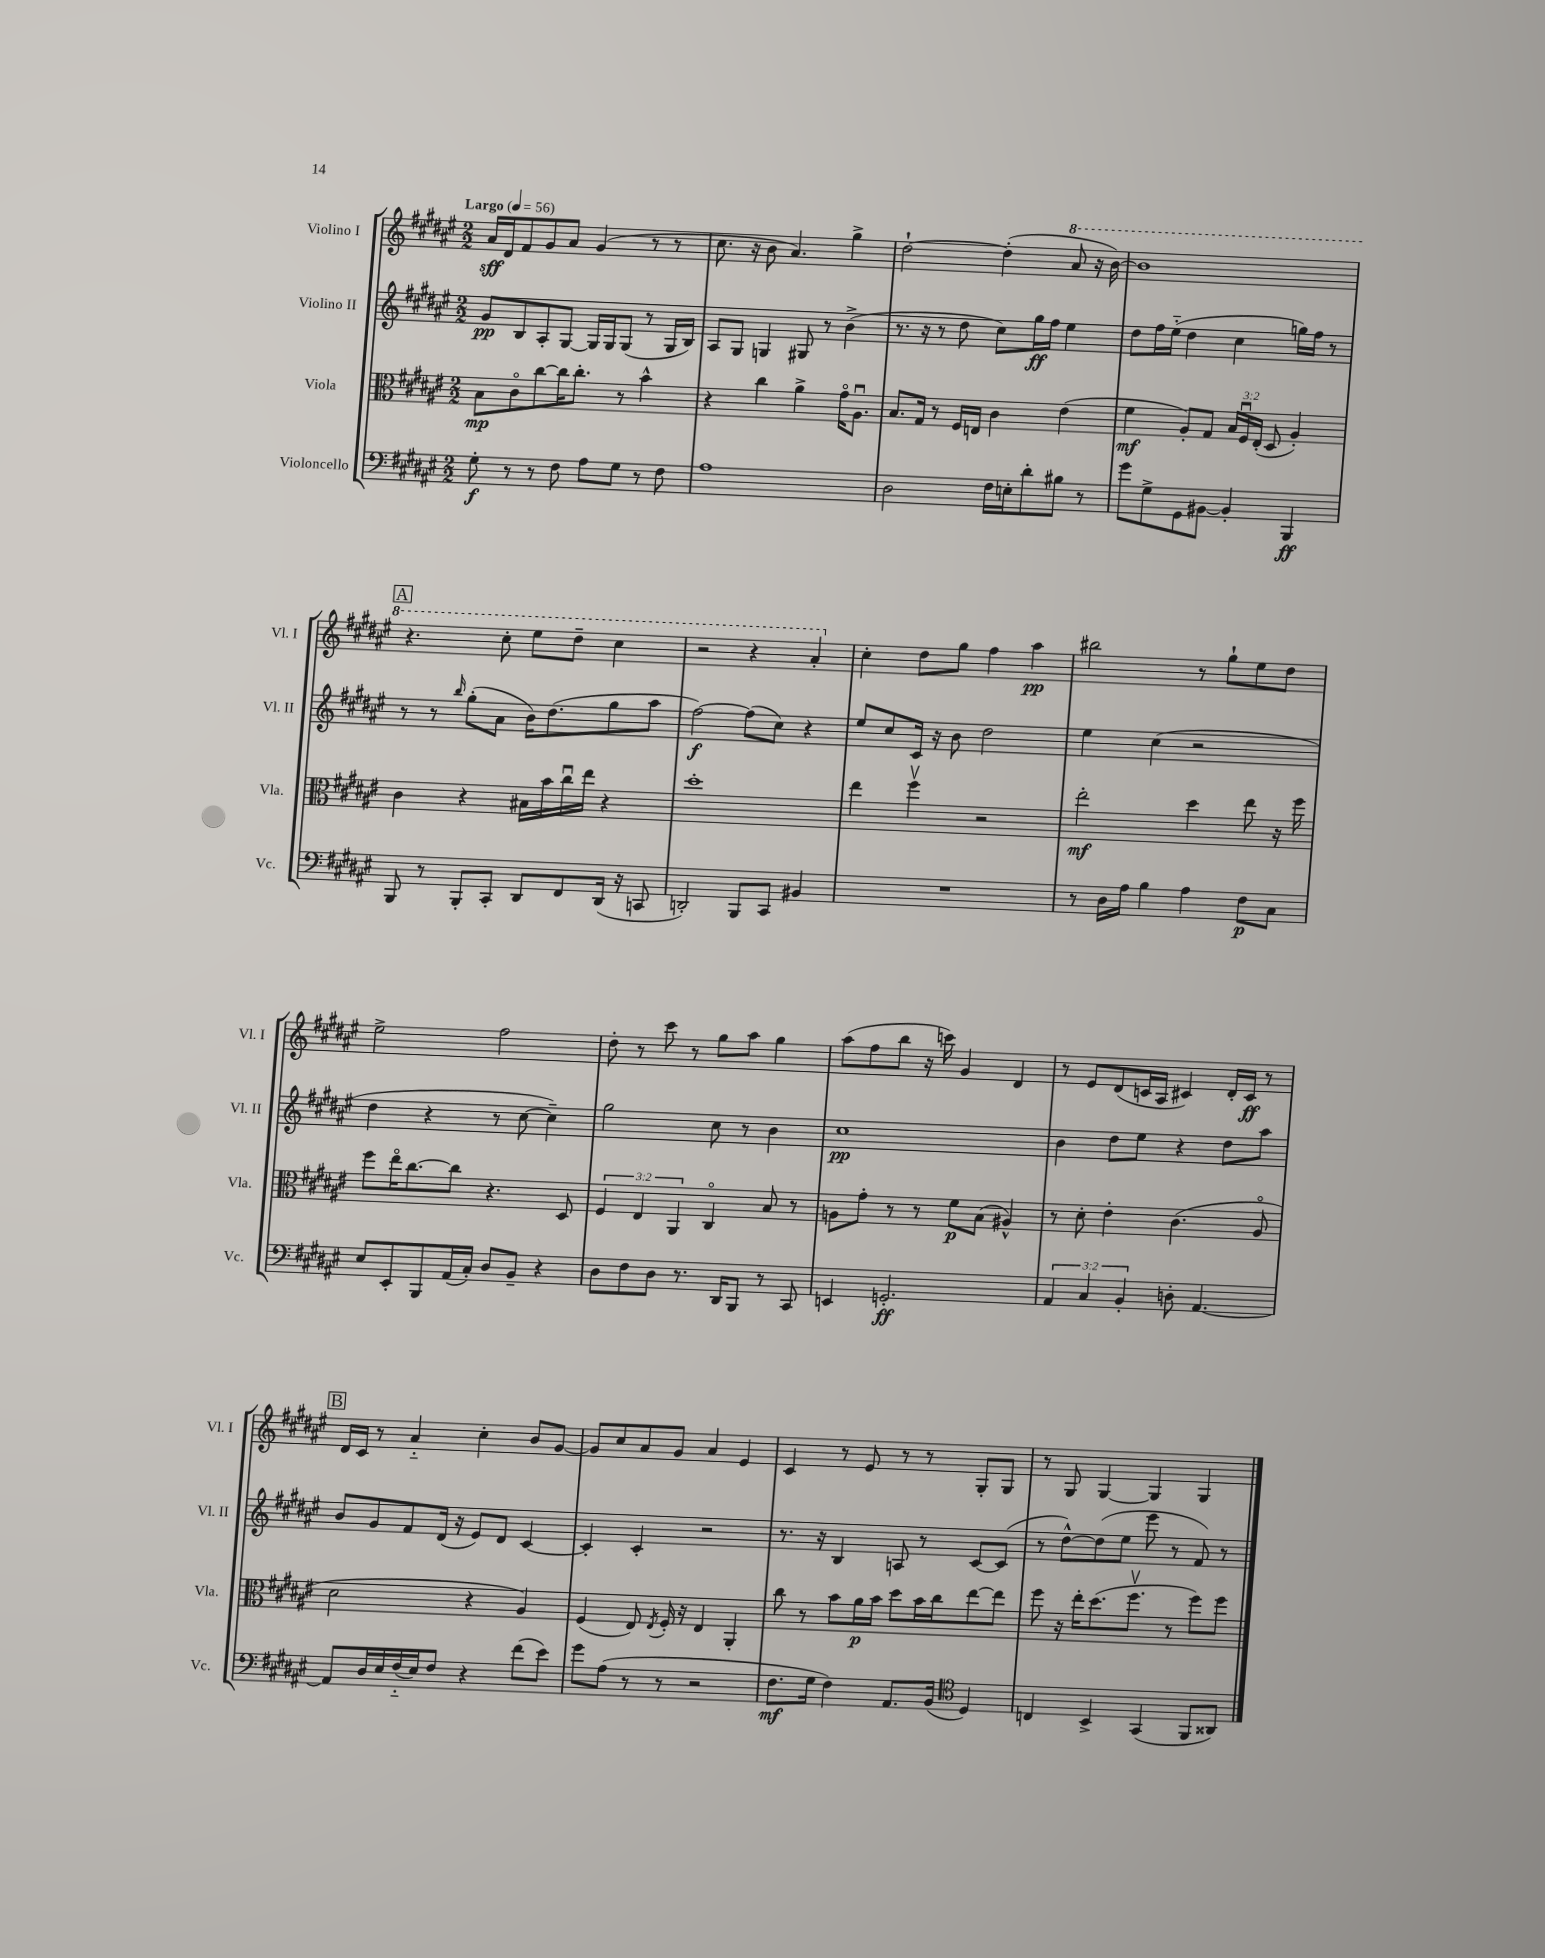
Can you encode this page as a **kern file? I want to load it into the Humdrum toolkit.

**kern	**kern	**kern	**kern
*staff4	*staff3	*staff2	*staff1
*clefF4	*clefC3	*clefG2	*clefG2
*k[f#c#g#d#a#e#]	*k[f#c#g#d#a#e#]	*k[f#c#g#d#a#e#]	*k[f#c#g#d#a#e#]
*M2/2	*M2/2	*M2/2	*M2/2
*MM56	*MM56	*MM56	*MM56
8G#'\	8B\L	8g#/L	16a#/LL
.	.	.	16d#/J
8r	8c#o\	8B/	8f#/
8r	[8cc#\	8A#'/	8g#/
8F#\	16cc#\]K	[8G#/J	8a#/J
.	8.cc#'\J	.	.
8A#\L	.	16G#/]LL	(4g#/
.	.	16G#/J	.
8G#\J	8r	(8G#/J	.
8r	4b^^\	8r	8r
8F#\	.	16G#/LL	8r
.	.	16B/JJ)	.
=	=	=	=
1A#	4r	8A#/L	8.cc#\
.	.	8G#/J	.
.	.	.	16r
.	4cc#\	4G/	8b\
.	.	.	4.a#/)
.	4a#^\	8G#/	.
.	.	8r	.
.	16g#o\LK	(4b^\	4gg#^\
.	8.A#u\J	.	.
=	=	=	=
2D#\	8.B/L	8.r	[2dd#`\
.	16G#/Jk	16r	.
.	8r	8r	.
.	16F#/LL	8dd#\	.
.	16E/JJ	.	.
16F#\LL	4c#\	8cc#\L)	(4dd#'\]
16E'\J	.	.	.
8d#'\	.	16gg#\L	.
.	.	16ff#\JJ	.
8B#\J	(4e#\	4ee#\	8aa#/
8r	.	.	16r
.	.	.	[16bb\)
=	=	=	=
8g#\L	4f#\	8dd#\L	1bb]
8G#^\	.	16ff#\L	.
.	.	(16ee#'~\JJ	.
8GG#\	8A#'/L)	4dd#\	.
[8BB#\J	8G#/J	.	.
4BB#'/]	24B/LL	4cc#\	.
.	24F#u/	.	.
.	(24E#'/JJ	.	.
.	8D#/	.	.
4BBB/	4A#'/)	16gg\LL)	.
.	.	16ff#\JJ	.
.	.	8r	.
=	=	=	=
8BBB/	4c#\	8r	4.r
8r	.	8r	.
.	.	16qqbb/	.
8BBB'/L	4r	(8gg#'\L	.
8CC#'/J	.	8a#\J	8ccc#'\
8DD#/L	16B#\LL	16b\LK)	8eee#\L
.	16b\	(8.dd#\	.
8FF#/	16cc#u\	.	8ddd#~\J
.	16ee#\JJ	.	.
(16DD#/Jk	4r	8gg#\	4ccc#\
16r	.	.	.
8CC/	.	8aa#\J	.
=	=	=	=
2DD'/)	1dd#'	[2ff#\)	2r
8BBB/L	.	(8ff#\]L	4r
8CC#/J	.	8cc#\J)	.
4BB#/	.	4r	4aa#'/
=	=	=	=
1r	4ee#\	8ee#/L	4cc#'\
.	.	8cc#/	.
.	4ff#v\	16c#/Jk	8dd#\L
.	.	16r	.
.	.	8b\	8gg#\J
.	2r	2dd#\	4ff#\
.	.	.	4aa#\
=	=	=	=
8r	2ee#'\	4ee#\	2bb#\
16D#\LL	.	.	.
16A#\JJ	.	.	.
4B\	.	(4cc#\	.
4A#\	4dd#\	2r	8r
.	.	.	8gg#`\L
8F#\L	8ee#\	.	8ee#\
8C#\J	16r	.	8dd#\J
.	16ff#\	.	.
=	=	=	=
8E#/L	8ff#\L	4dd#\	2ee#^\
8EE#'/	16ee#o\K	.	.
.	[8.cc#\	.	.
8BBB/	.	4r	.
(16AA#/L	8cc#\]J	.	.
16C#'/JJ)	.	.	.
8D#/L	4.r	8r	2ff#\
8BB~/J	.	[8cc#\	.
4r	.	4cc#~\])	.
.	8D#/	.	.
=	=	=	=
8D#\L	6F#/	2gg#\	8dd#'\
8F#\	.	.	8r
.	6E#/	.	.
8D#\J	.	.	8ccc#\
.	6AA#/	.	.
8.r	.	.	8r
.	4C#o/	8cc#\	8gg#\L
16DD#/LK	.	.	.
8BBB/J	.	8r	8aa#\J
8r	8B/	4b\	4gg#\
8CC#/	8r	.	.
=	=	=	=
4EE/	8A\L	1cc#	(8aa#\L
.	8g#'\J	.	8ff#\
2.GG'/	8r	.	8bb\J
.	8r	.	16r
.	.	.	16ccc\)
.	8f#\L	.	4g#/
.	(8B\J	.	.
.	4A#^^/)	.	4d#/
=	=	=	=
6AA#/	8r	4b\	8r
.	8d#'\	.	8e#/L
6C#/	.	.	.
.	4e#'\	8dd#\L	(8d#/
6BB'/	.	.	.
.	.	8ee#\J	16c/L
.	.	.	16A#/JJ
8D'\	(4.c#\	4r	4c#/)
[4.AA#/	.	.	.
.	.	8dd#\L	16d#'/LL
.	.	.	16c#/JJ
.	8A#o/	8aa#\J	8r
=	=	=	=
8AA#/]L	2d#\	8b/L	16d#/LL
.	.	.	16c#/JJ
16D#/L	.	8g#/	8r
16E#/	.	.	.
(16F#'~/	.	8f#/	4a#'~/
16E#/J)	.	.	.
8F#/J	.	(16d#/Jk	.
.	.	16r	.
4r	4r	8e#/L)	4cc#'\
.	.	8d#/J	.
(8f#\L	4A#/)	[4c#/	8b/L
8e#\J)	.	.	[8g#/J
=	=	=	=
8g#\L	(4F#/	4c#'/]	8g#/]L
(8A#\J	.	.	8cc#/
8r	8E#/)	4c#'/	8a#/
.	8qE#/	.	.
8r	16F#'/	.	8g#/J
.	16r	.	.
2r	4E#/	2r	4a#/
.	4AA#'/	.	4e#/
=	=	=	=
8.F#\L	8cc#\	8.r	4c#/
.	8r	.	.
16G#\Jk	.	16r	.
4F#\)	8b\L	4B/	8r
.	16a#\L	.	8e#/
.	16b\JJ	.	.
8.AA#/L	8dd#\L	8A/	8r
.	16b\L	8r	8r
(16BB/Jk	16cc#\J	.	.
*clefC4	*	*	*
4D#/)	[8ee#\	[8c#/L	8G#'/L
.	8ee#\]J	(8c#/]J	8G#/J
=	=	=	=
4C/	8ff#\	8r	8r
.	16r	[8dd#^^\L)	8G#/
.	16ee#'\LK	.	.
4BB^/	(8.dd#\	(8dd#\]	[4G#/
.	.	8ee#\J	.
.	8.ff#v\J	.	.
(4GG#/	.	8eee#\	4G#/]
.	8r	8r	.
8FF#/L	8ff#\L)	8f#/)	4G#/
8AA##/J)	8ff#\J	8r	.
==	==	==	==
*-	*-	*-	*-
